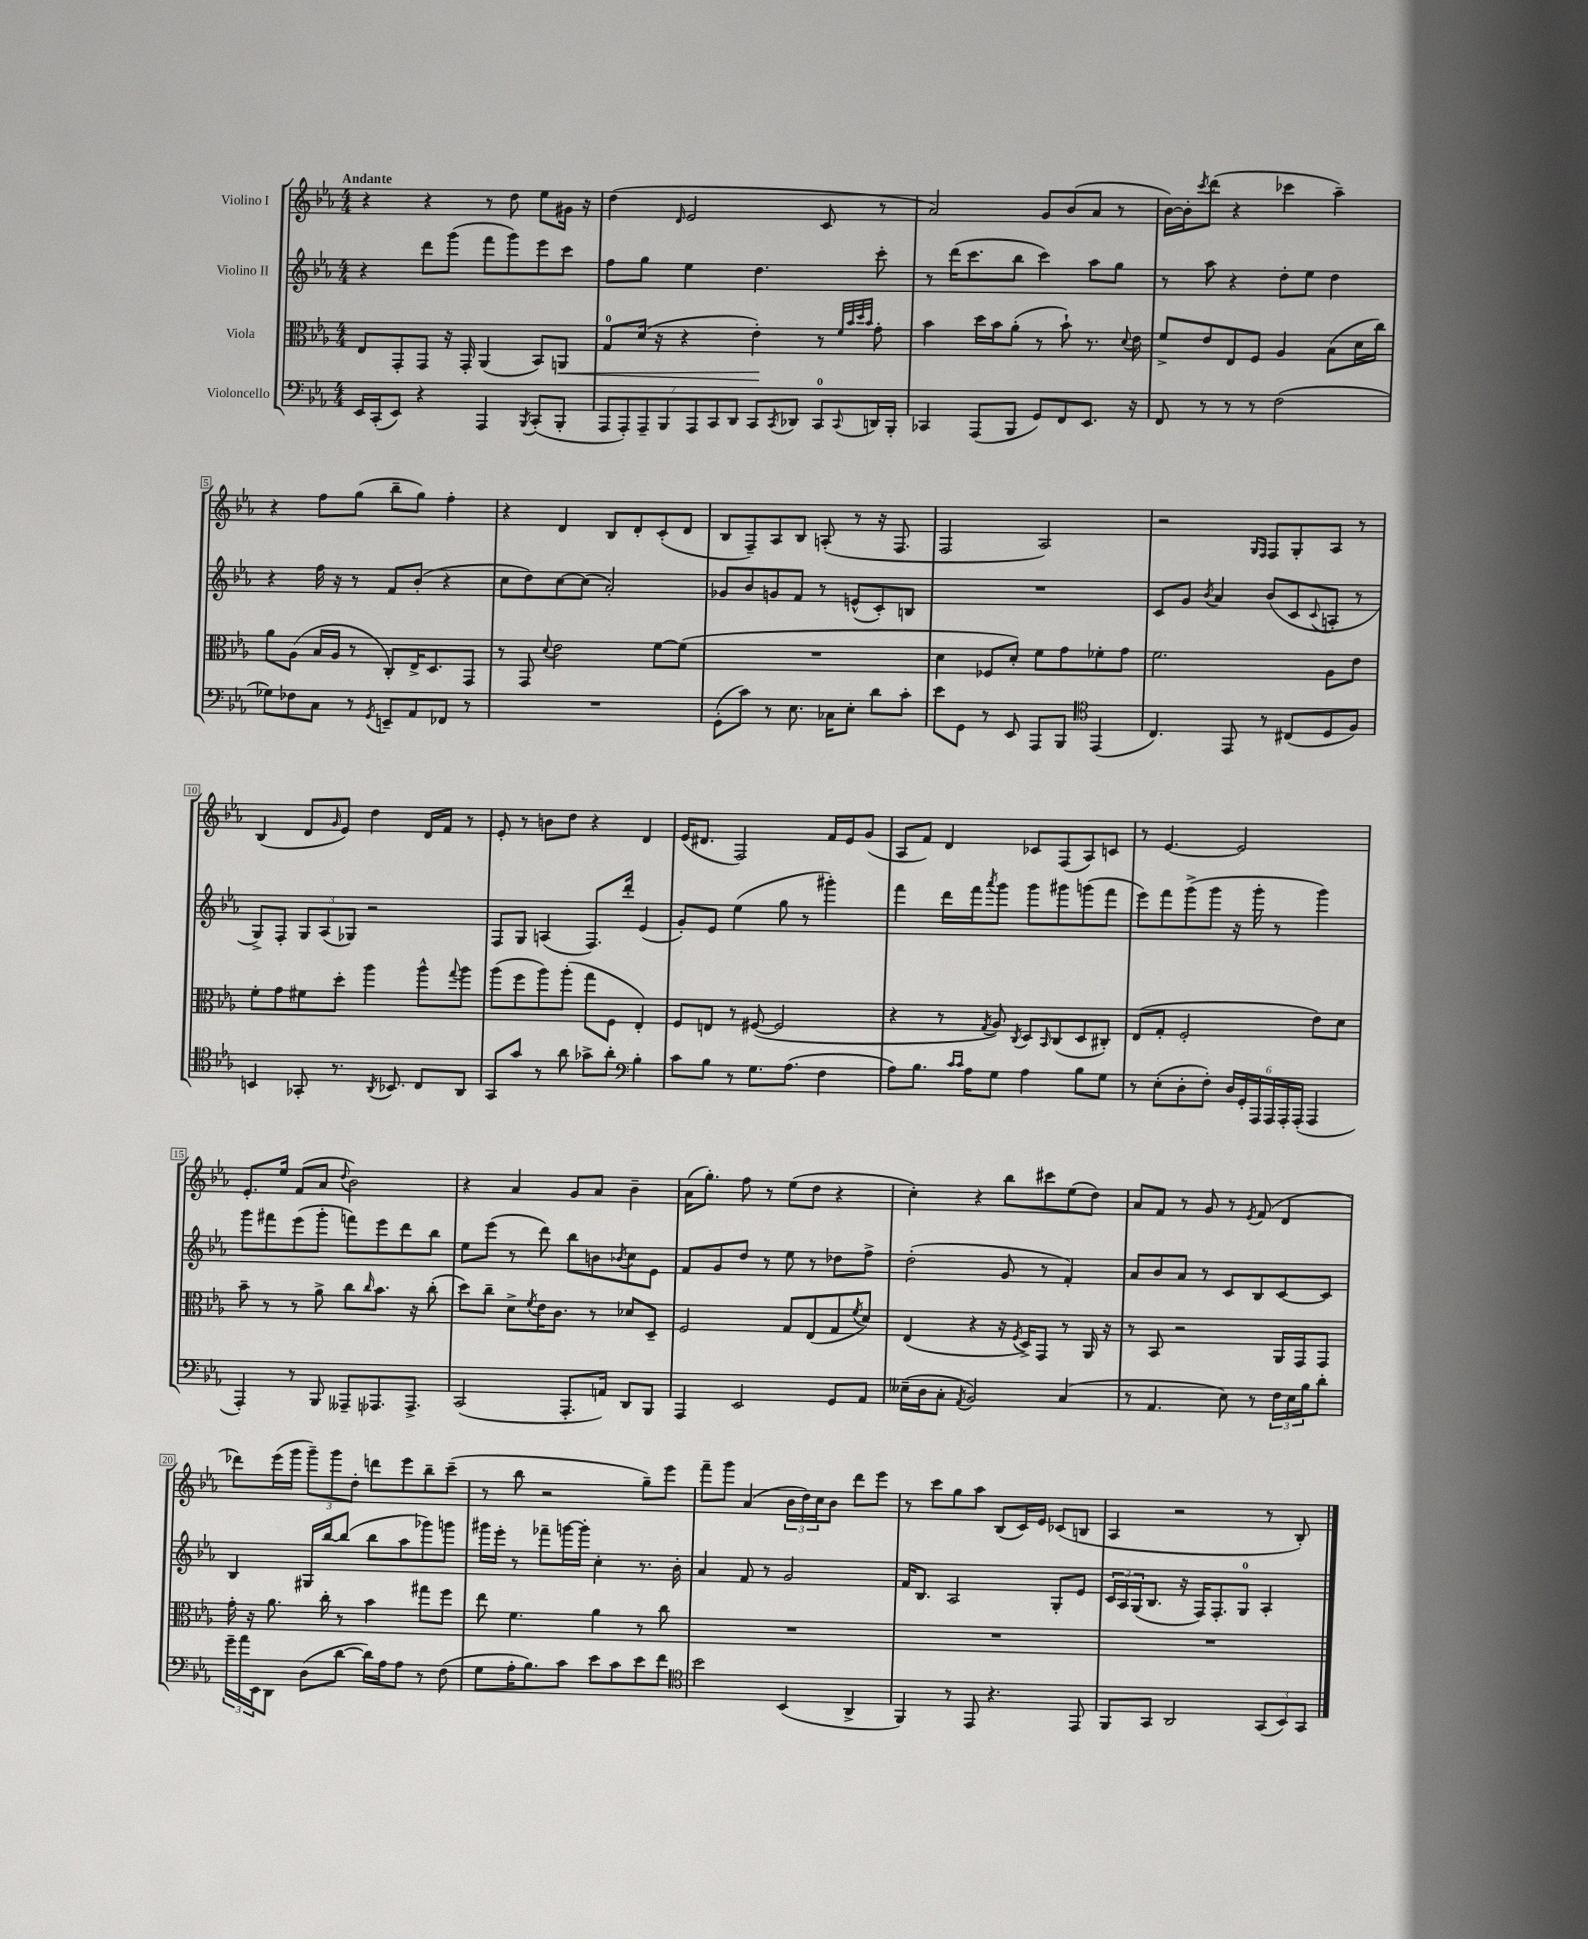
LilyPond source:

<<
\new StaffGroup <<
\new Staff = "s0" \with { instrumentName = "Violino I" } {
    \clef treble \key ees \major \numericTimeSignature \time 4/4 \tempo "Andante"
    r4 r4 r8 d''8 ees''8 gis'16 r16 |
    d''4( \grace { d'16 } ees'2 c'8 r8 |
    aes'2) g'8 bes'8( aes'8 r8 |
    bes'16~) bes'16-. \acciaccatura { c'''8 } d'''8( r4 ces'''4 aes''4--) |
    r4 f''8 g''8( bes''8-- g''8) f''4-. |
    r4 d'4 bes8 d'8-. c'8-.( d'8 |
    bes8 f8--) aes8 bes8 a8-.( r8 r16 f8. |
    f2 aes2) |
    r2 \grace { g16 f16 } f8 g8-. aes8 r8 |
    bes4( d'8 \grace { g'16 } ees'8) d''4 d'16 f'16 r8 |
    ees'8-. r8 b'8 d''8 r4 d'4 |
    ees'16( dis'8. f2) f'16 ees'16 g'8( |
    aes8 f'8) d'4 ces'8 f8( aes8) c'8 |
    r8 ees'4.~ ees'2 |
    ees'8.-. ees''16 f'8( aes'8 \appoggiatura { d''8 } bes'2) |
    r4 aes'4 g'8 aes'8 bes'4-- |
    aes'16( g''8.-.) f''8 r8 ees''8( d''8 r4 |
    c''4-.) r4 bes''8 cis'''8 ees''8( d''8) |
    aes'8 f'8 r8 g'8 r8 \acciaccatura { ees'8 } f'8( d'4 |
    des'''8) ees'''16( g'''16 \tuplet 3/2 { g'''8--) g'''8 d''8-. } d'''8 ees'''8 bes''8-- c'''8--( |
    r8 bes''8 r2 g''8--) ees'''8 |
    f'''8-- g'''8 aes'4( \tuplet 3/2 { bes'16 d''16) c''16 } bes'8 d'''8 ees'''8 |
    r8 c'''8 g''8 aes''8 bes8( c'16) ees'16 ces'8( b8 |
    aes4 r2 r8 bes8-.) \bar "|." |
}
\new Staff = "s1" \with { instrumentName = "Violino II" } {
    \clef treble \key ees \major \numericTimeSignature \time 4/4
    r4 d'''8 g'''8( f'''8 g'''8) ees'''8 c'''8 |
    f''8 g''8 ees''4 d''4. c'''8-. |
    r8 d'''16( c'''8. bes''8 c'''4) aes''8 g''8 |
    r8 aes''8 r4 d''8-. ees''8 d''4 |
    r4 f''16 r16 r8 f'8 bes'8-.( r4 |
    c''8 d''8) c''8~ c''8( aes'2-.) |
    ges'8 bes'8 g'8 f'8 r8 e'8-^( c'8-.) b8 |
    R1 |
    c'8 g'8 \acciaccatura { bes'8 } aes'4 bes'8( c'8 \appoggiatura { c'8 } a8-. r8 |
    g8->) f8-. \tuplet 3/2 { g8 aes8( ges8) } r2 |
    f8 g8 a4( f8.) d'''16-. ees'4( |
    g'8-.) ees'8 ees''4( g''8 r8 gis'''4-.) |
    f'''4 d'''16 f'''16 \acciaccatura { aes'''8 } g'''8 g'''8 gis'''8 g'''8( f'''8 |
    ees'''8) f'''8 g'''8->( g'''8 r16 g'''16-. r8 g'''4) |
    g'''8 fis'''8 ees'''8( g'''8-. f'''8) ees'''8 d'''8 bes''8 |
    ees''8 ees'''8( r8 d'''8) bes''8 b'8 \acciaccatura { bes'8 } c''8 ees'8 |
    f'8 g'8 d''8 r8 ees''8 r8 des''8 f''8-> |
    d''2-.( g'8 r8 f'4-.) |
    aes'8 bes'8 aes'8 r8 c'8 bes8 c'8~ c'8 |
    bes4 gis16 bes''16~ bes''8( bes''8 aes''8 ges'''8) g'''8 |
    gis'''16 ees'''16-. r8 fes'''8-- g'''16~ g'''16-. c''4-. r8. bes'16-. |
    aes'4 f'8 r8 g'2 |
    f'16 bes8. aes2 g8-. ees'8 |
    \tuplet 3/2 { c'16 aes16 g16( } bes8. r16 f16) f8.-. g8-0 aes4-. \bar "|." |
}
\new Staff = "s2" \with { instrumentName = "Viola" } {
    \clef alto \key ees \major \numericTimeSignature \time 4/4
    ees8 g,8-. g,8 r16 g,16-. aes,4( bes,8) a,8\< |
    g8-0 d'16( r16 r4 ees'4-.\!) r8 \grace { f'32 bes'32 d''32 bes'32 } g'8-. |
    bes'4 d''16 bes'16 aes'8-.( r8 bes'8-!) r8. \appoggiatura { d'8 } ees'16 |
    f'8-> ees'8 ees8 f8 aes4 bes8( d'16 c''16) |
    aes'8 aes8( bes16 aes16 r8 c8-.) ees16-> d8. g,8 |
    r8 g,8 \appoggiatura { d'8 } ees'2 f'8~ f'8( |
    R1 |
    d'4 fes8 d'8-.) f'8 g'8 fes'8-. g'8 |
    f'2. aes8 ees'8 |
    f'8-. g'8 fis'8 d''8-. aes''4 aes''8-^ \appoggiatura { g''8 } aes''8 |
    aes''8( f''8 aes''8) aes''8-.( g''8 f8 ees4-.) |
    f8 e8 r8 fis8~( fis2 |
    r4 r8 \acciaccatura { g8 } aes8) \acciaccatura { c8 } d8 \grace { bes,16 } c8( d8 cis8-.) |
    ees8( g8-. f2-. ees'8) d'8 |
    bes'8-- r8 r8 aes'8-> c''8 \grace { c''16 } bes'8. r16 c''8-.( |
    d''8) c''8-- d'8-> \acciaccatura { f'8 } ees'16 c'8. r8 des'8 d8-- |
    f2 g8 ees8( g8 \acciaccatura { f'8 } d'8) |
    ees4( r4 r16 \acciaccatura { f8 } d16->) g,8 r8 aes,16 r16 |
    r8 bes,8 r2 aes,16 g,16 g,8 |
    g'16-. r16 aes'8. c''16-. r8 bes'4 gis''8 f''8 |
    ees''8 f'4. aes'4 r8 c''8 |
    R1 |
    R1 |
    R1 \bar "|." |
}
\new Staff = "s3" \with { instrumentName = "Violoncello" } {
    \clef bass \key ees \major \numericTimeSignature \time 4/4
    ees,16 c,16-.( ees,8) r4 aes,,4 \acciaccatura { bes,,8 } c,8-.( bes,,8-. |
    \tuplet 7/4 { aes,,8 aes,,8-.) aes,,8-- bes,,8 aes,,8 c,8 d,8 } c,8 \acciaccatura { c,8 } des,8 c,8-0 \appoggiatura { c,8 } d,16 bes,,16-. |
    ces,4 aes,,8( bes,,8 g,8) f,8 ees,8. r16 |
    f,8 r8 r8 r8 f2( |
    ges8) fes8 c8 r8 \acciaccatura { g,8 } e,8-- aes,8 fes,8 r8 |
    R1 |
    g,8-.( c'8) r8 ees8. ces16 ees8-. d'8 c'8-. |
    ees'8 g,8 r8 ees,8 aes,,8 bes,,8 \clef tenor ees,4( |
    c4.) ees,8 r8 cis8( d8 f8) |
    b,4 ges,8-. r8. \acciaccatura { aes,8 } bes,8. c8 aes,8 |
    g,8 g'8 r8 aes'8 ges'8-> aes'8-. \clef bass bes4-. |
    c'8 bes8 r8 g8. aes8.( f4 |
    aes8) bes8. \grace { c'16 c'16 } aes16 g8 aes4 bes8 g8 |
    r8 ees8-.( d8-. f8-.) \tuplet 6/4 { d16 g,16-. aes,,16 aes,,16 aes,,16-. aes,,16-.( } aes,,4 |
    aes,,4-.) r8 bes,,8 aeses,,8-- aes,,8. aes,,8.-> |
    c,2( aes,,8.-. a,16) d,8 bes,,8 |
    aes,,4 ees,2 g,8 aes,8 |
    eeses16--( d16 c8-. \acciaccatura { aes,8 } bes,2) c4( |
    r8 aes,4. ees8) r8 \tuplet 3/2 { f16 ees16 bes16 } d'8-. |
    \tuplet 3/2 { g'16-- aes'16 ees,16 } d,8 d8( d'8~ d'16) aes16 aes8 r8 f8( |
    g8 aes16-. bes8.) c'8 ees'8 c'8 ees'8 f'8 |
    \clef tenor bes'2 bes,4( aes,4-> |
    f,4) r8 ees,8 r4. ees,8 |
    f,8 g,8 aes,2 \tuplet 3/2 { g,8( bes,8) g,8 } \bar "|." |
}
>>
>>
\layout { \context { \Score \override BarNumber.stencil = #(make-stencil-boxer 0.1 0.3 ly:text-interface::print) } }
